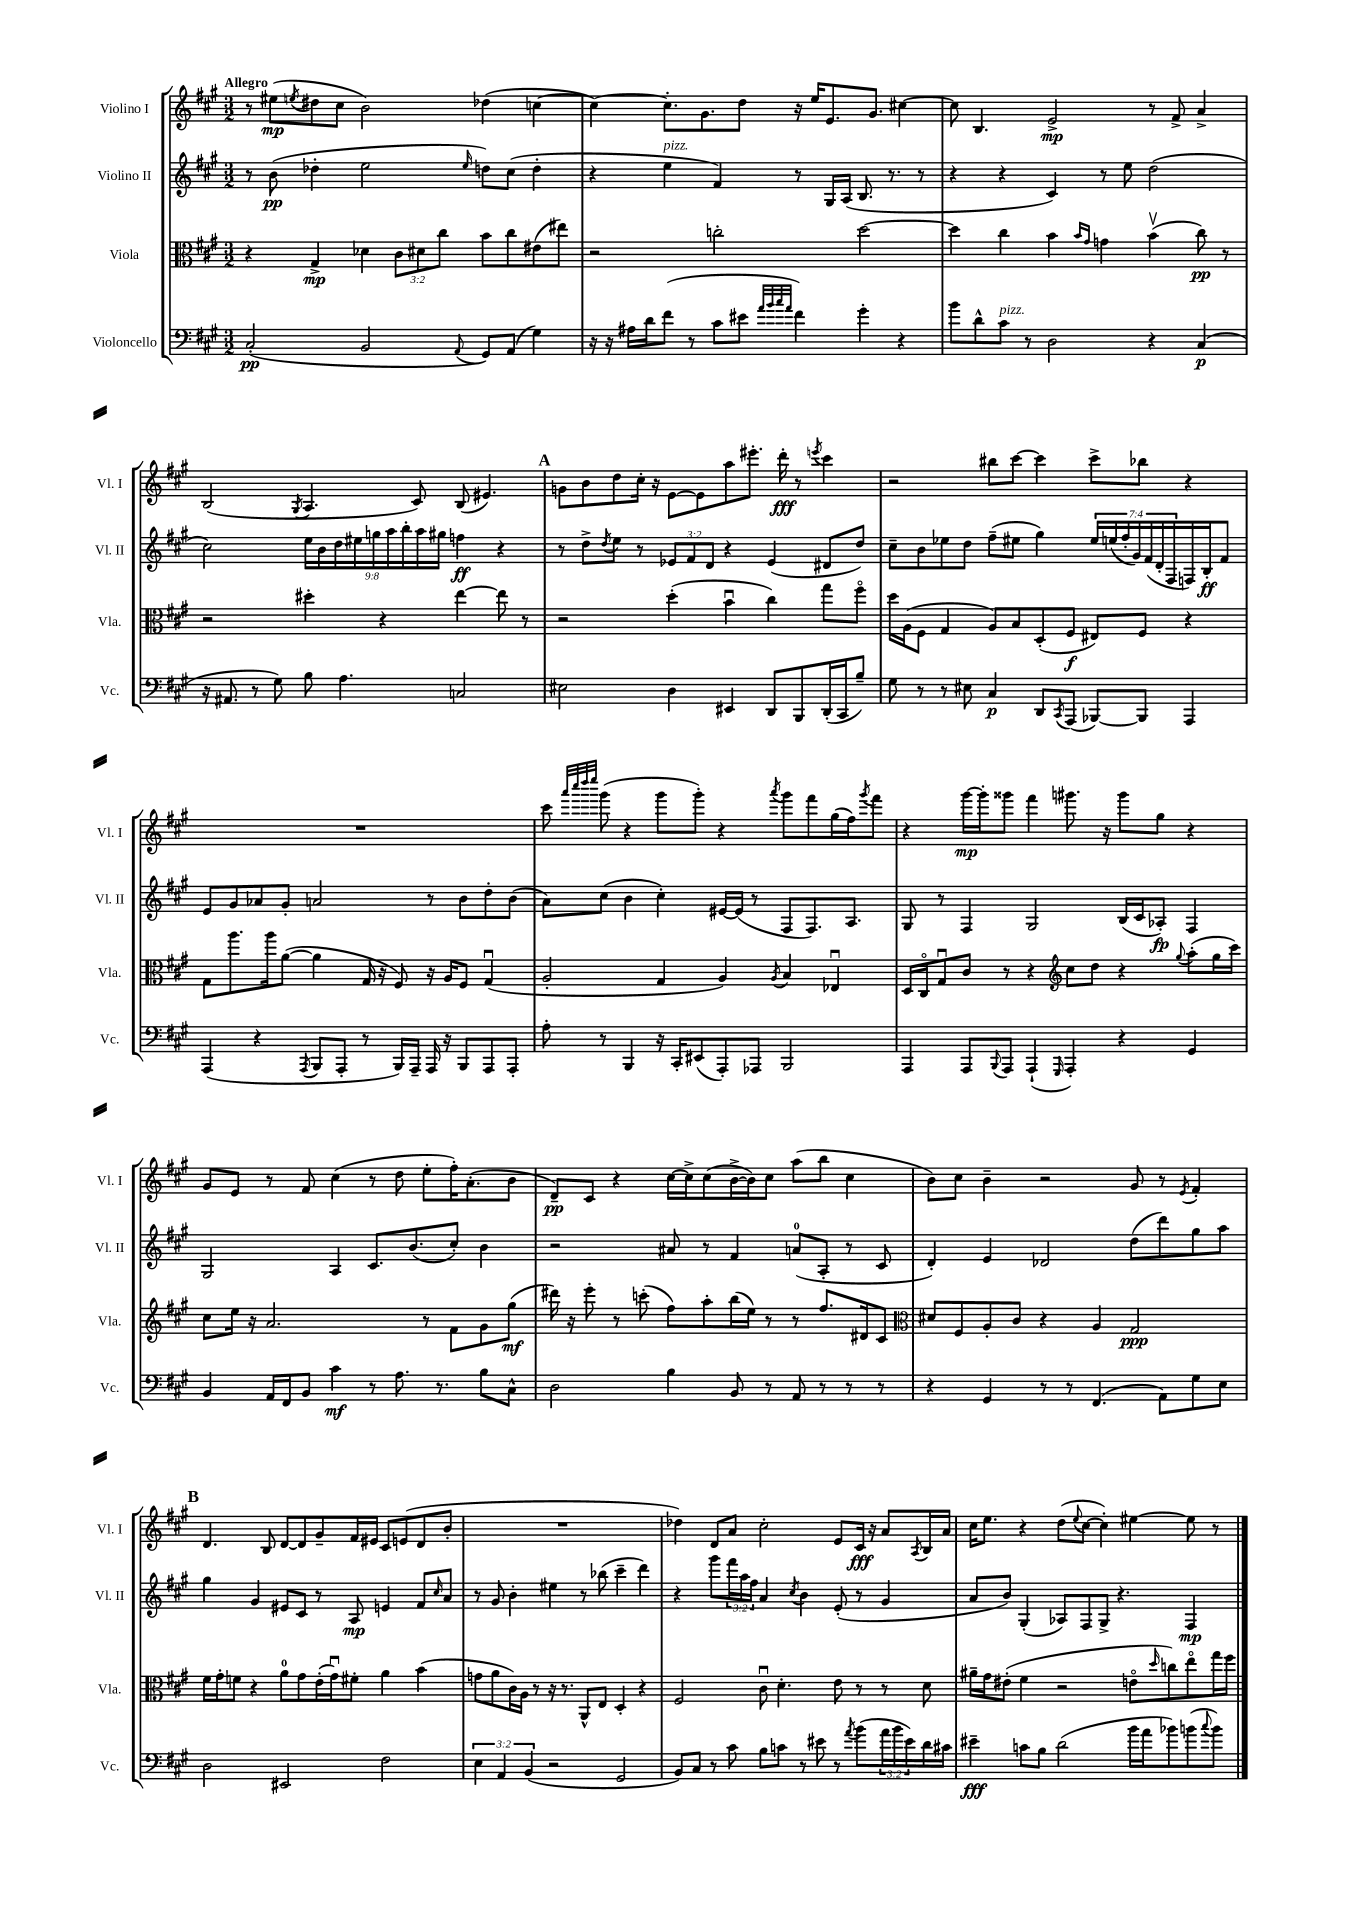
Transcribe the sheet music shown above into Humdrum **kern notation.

**kern	**kern	**kern	**kern
*staff4	*staff3	*staff2	*staff1
*clefF4	*clefC3	*clefG2	*clefG2
*k[f#c#g#]	*k[f#c#g#]	*k[f#c#g#]	*k[f#c#g#]
*M3/2	*M3/2	*M3/2	*M3/2
(2C#'	4r	8r	8r
.	.	(8b	(8ee#
.	.	.	8qee
.	4G#^	4dd-'	8dd#
.	.	.	8cc#
2BB	4d-	2ee	2b)
.	12c#	.	.
.	12d#	.	.
.	12cc#	.	.
8qqAA	.	16qqee	.
8GG#)	8b	8dd)	(4dd-
(8AA	8cc#	(8cc#	.
4G#)	(8e#	4dd'	[4cc
.	8ee#)	.	.
=	=	=	=
16r	2r	4r	4cc_)
16r	.	.	.
16A#	.	.	.
16d	.	.	.
(8f#	.	4ee	8.cc']
8r	.	.	.
.	.	.	8.g#
8c#	2cc'	4f#)	.
8e#	.	.	8dd
32qqa	.	.	.
32qqb	.	.	.
32qqcc#	.	.	.
32qqa	.	.	.
4f#)	.	8r	16r
.	.	.	16ee
.	.	16G#	8.e
.	.	(16A	.
4g#'	[2dd	8.B	.
.	.	.	8.g#
.	.	8.r	.
4r	.	.	[4cc#
.	.	8r	.
=	=	=	=
8b	4dd]	4r	8cc#]
8d^^	.	.	4.B
8c#	4cc#	4r	.
8r	.	.	.
2D	4b	4c#)	2e^
.	16qqb	.	.
.	16qqg#	.	.
.	4g	8r	.
.	.	8ee	.
4r	(4bv	(2dd	8r
.	.	.	8f#^
(4C#	8cc#)	.	4a^
.	8r	.	.
=	=	=	=
16r	2r	2cc#)	(2B
8.AA#	.	.	.
8r	.	.	.
8G#)	.	.	.
.	.	.	8qG#
8B	4dd#'	18ee	4.A
.	.	18b	.
.	.	18dd	.
4.A	.	.	.
.	.	18ee#	.
.	.	18gg	.
.	4r	.	.
.	.	18aa	.
.	.	18bb'	.
.	.	.	8c#)
.	.	18aa	.
.	.	18gg#	.
2C	[4ee	4ff	(8B
.	.	.	4.e#)
.	8ee]	4r	.
.	8r	.	.
=	=	=	=
2E#	2r	8r	8g
.	.	8dd^	8b
.	.	8qdd	.
.	.	8ee	8dd
.	.	8r	16cc#'
.	.	.	16r
4D	(4dd'	12e-	[8e
.	.	12f#	.
.	.	.	8e]
.	.	12d	.
4EE#	4bu	4r	8aa
.	.	.	8.eee#'
8DD	4cc#)	(4e-	.
.	.	.	16ddd'
8BBB	.	.	8r
.	.	.	8qeee
(16DD'	8gg#	8d#	4ccc#
16CC#	.	.	.
8B~)	8ff#o	8dd)	.
=	=	=	=
8G#	16dd	8cc#~	2r
.	(16A	.	.
8r	8F#	8b	.
8r	4G#	8ee-	.
8E#	.	8dd	.
4C#	8A)	(8ff#~	8bb#
.	8B	8ee#	[8ccc#
8DD	(8D'	4gg#)	4ccc#]
8qCC#	.	.	.
(8AAA	8F#	.	.
[8BBB-)	8E#)	28ee#	8ccc#^
.	.	(28ee	.
.	.	28ff#'	.
.	.	28g#)	.
8BBB-]	8F#	.	8bb-
.	.	(28f#	.
.	.	28d'	.
.	.	28F#	.
4AAA	4r	16F)	4r
.	.	16B'	.
.	.	8f#	.
=	=	=	=
(4AAA	8G#	8e	1.r
.	8.aa	8g#	.
4r	.	8a-	.
.	16aa	.	.
.	([8a	8g#'	.
8qAAA	.	.	.
8BBB	4a]	2a	.
8AAA'	.	.	.
8r	16G#	.	.
.	16r	.	.
16BBB)	8F#)	.	.
16AAA~	.	.	.
16AAA	16r	8r	.
16r	16A	.	.
8BBB	8F#	8b	.
8AAA	(4G#u	8dd'	.
8AAA'	.	(8b	.
=	=	=	=
8A'	2A'	8a)	8ccc#
.	.	.	32qqaaa
.	.	.	32qqcccc#
.	.	.	32qqdddd
.	.	.	32qqeeee
8r	.	(8cc#	(8ggg#
4BBB	.	4b	4r
16r	4G#	4cc#')	8ggg#
16CC#'	.	.	.
(8EE#	.	.	8ggg#')
8AAA')	4A)	[16e#	4r
.	.	(16e#]	.
8AAA-	.	8r	.
.	8qA	.	8qaaa
2BBB	4B	8F#	8ggg#
.	.	8.F#)	8fff#
.	4E-u	.	(16gg#
.	.	8.A	16ff#)
.	.	.	8qggg#
.	.	.	8fff#
=	=	=	=
4AAA	16D	8G#	4r
.	16C#o	.	.
.	8G#u	8r	.
8AAA	8c#	4F#	[16ggg#
.	.	.	16ggg#']
8qqBBB	.	.	.
8AAA	8r	.	8ggg##
(4AAA`	4r	2G#	4fff#
*	*clefG2	*	*
16qqGGG#	.	.	.
4AAA')	8cc#	.	8.ggg#
.	8dd	.	.
.	.	.	16r
4r	4r	(16B	8ggg#
.	.	16c#	.
.	.	8A-')	8gg#
.	8qqgg#	.	.
4GG#	(8aa'	4F#	4r
.	16gg#	.	.
.	16ccc#)	.	.
=	=	=	=
4BB	8cc#	2G#	8g#
.	16ee	.	8e
.	16r	.	.
16AA	2.a	.	8r
16FF#	.	.	.
8BB	.	.	8f#
4c#	.	4A	(4cc#
8r	.	8.c#	8r
8.A	.	.	8dd
.	.	(8.b	.
.	8r	.	8ee'
8.r	.	.	.
.	8f#	8cc#')	16ff#')
.	.	.	(8.a'
8B	8g#	4b	.
8C#^^	(8gg#	.	8b
=	=	=	=
2D	16ddd#)	2r	8d~)
.	16r	.	.
.	8eee'	.	8c#
.	8r	.	4r
.	(8ccc'	.	.
4B	8ff#)	8a#	[16cc#
.	.	.	16cc#^]
.	8aa'	8r	(8cc#
8BB	(16bb	4f#	[16b^
.	16ee)	.	16b])
8r	8r	.	8cc#
8AA	8r	(8a	(8aa
8r	8.ff#	8A'	8bb
8r	.	8r	4cc#
.	16d#	.	.
8r	8c#	8c#	.
=	=	=	=
*	*clefC3	*	*
4r	8d#	4d')	8b)
.	8F#	.	8cc#
4GG#	8A'	4e	4b~
.	8c#	.	.
8r	4r	2d-	2r
8r	.	.	.
(4.FF#	4A	.	.
.	2G#	(8dd	8g#
8AA)	.	8ddd)	8r
.	.	.	8qe
8G#	.	8gg#	4f#'
8E	.	8aa	.
=	=	=	=
2D	16f#	4gg#	4.d
.	16g#'	.	.
.	8f	.	.
.	4r	4g#	.
.	.	.	8B
2EE#	8a	8e#	[8d
.	8g#	8c#	8d]
.	(16e'	8r	8g#~
.	16g#u)	.	.
.	8f#'	8A	16f#
.	.	.	16e#
2F#	4a	4e	8c#
.	.	.	(8e
.	(4b	8f#	8d
.	.	16qqcc#	.
.	.	8a	8b'
=	=	=	=
6E	8g	8r	1.r
.	8a	8g#	.
6AA	.	.	.
.	16c#)	4b'	.
.	16A	.	.
(6BB	.	.	.
.	8r	.	.
2r	16r	4ee#	.
.	8.r	.	.
.	8AA^^	8r	.
.	8E	(8bb-	.
2GG#	4D'	4ccc#~	.
.	4r	4ddd)	.
=	=	=	=
8BB)	2F#	4r	4dd-)
8C#	.	.	.
8r	.	8ggg#	8d
8c#	.	24fff#	8a
.	.	24aa	.
.	.	24ff#	.
8B	8c#u	4a	2cc#'
8c	4.d'	.	.
.	.	8qcc#	.
8r	.	4b	.
8e#	.	.	.
8r	8e	(8e'	8e
8qa	.	.	.
(8b	8r	8r	16c#
.	.	.	16r
24a	8r	4g#	8a
24b	.	.	.
24e#)	.	.	.
.	.	.	8qA
16d	8d	.	16B
16c#	.	.	16a
=	=	=	=
4e#~	16a#~	8a	16cc#
.	16g#	.	8.ee
.	(8e#'	8b)	.
8c	4f#	(4G#'	4r
8B	.	.	.
(2d	2r	8A-)	(8dd
.	.	.	8qqee
.	.	8F#	[8cc#
.	.	8G#^	4cc#'])
.	.	4.r	.
16b	8eo	.	[4ee#
16a	.	.	.
.	16qqdd	.	.
8b-)	8cc)	.	.
(8b	8eeo	4F#	8ee#]
8qqcc#	.	.	.
8b)	16gg#	.	8r
.	16ff#	.	.
==	==	==	==
*-	*-	*-	*-
